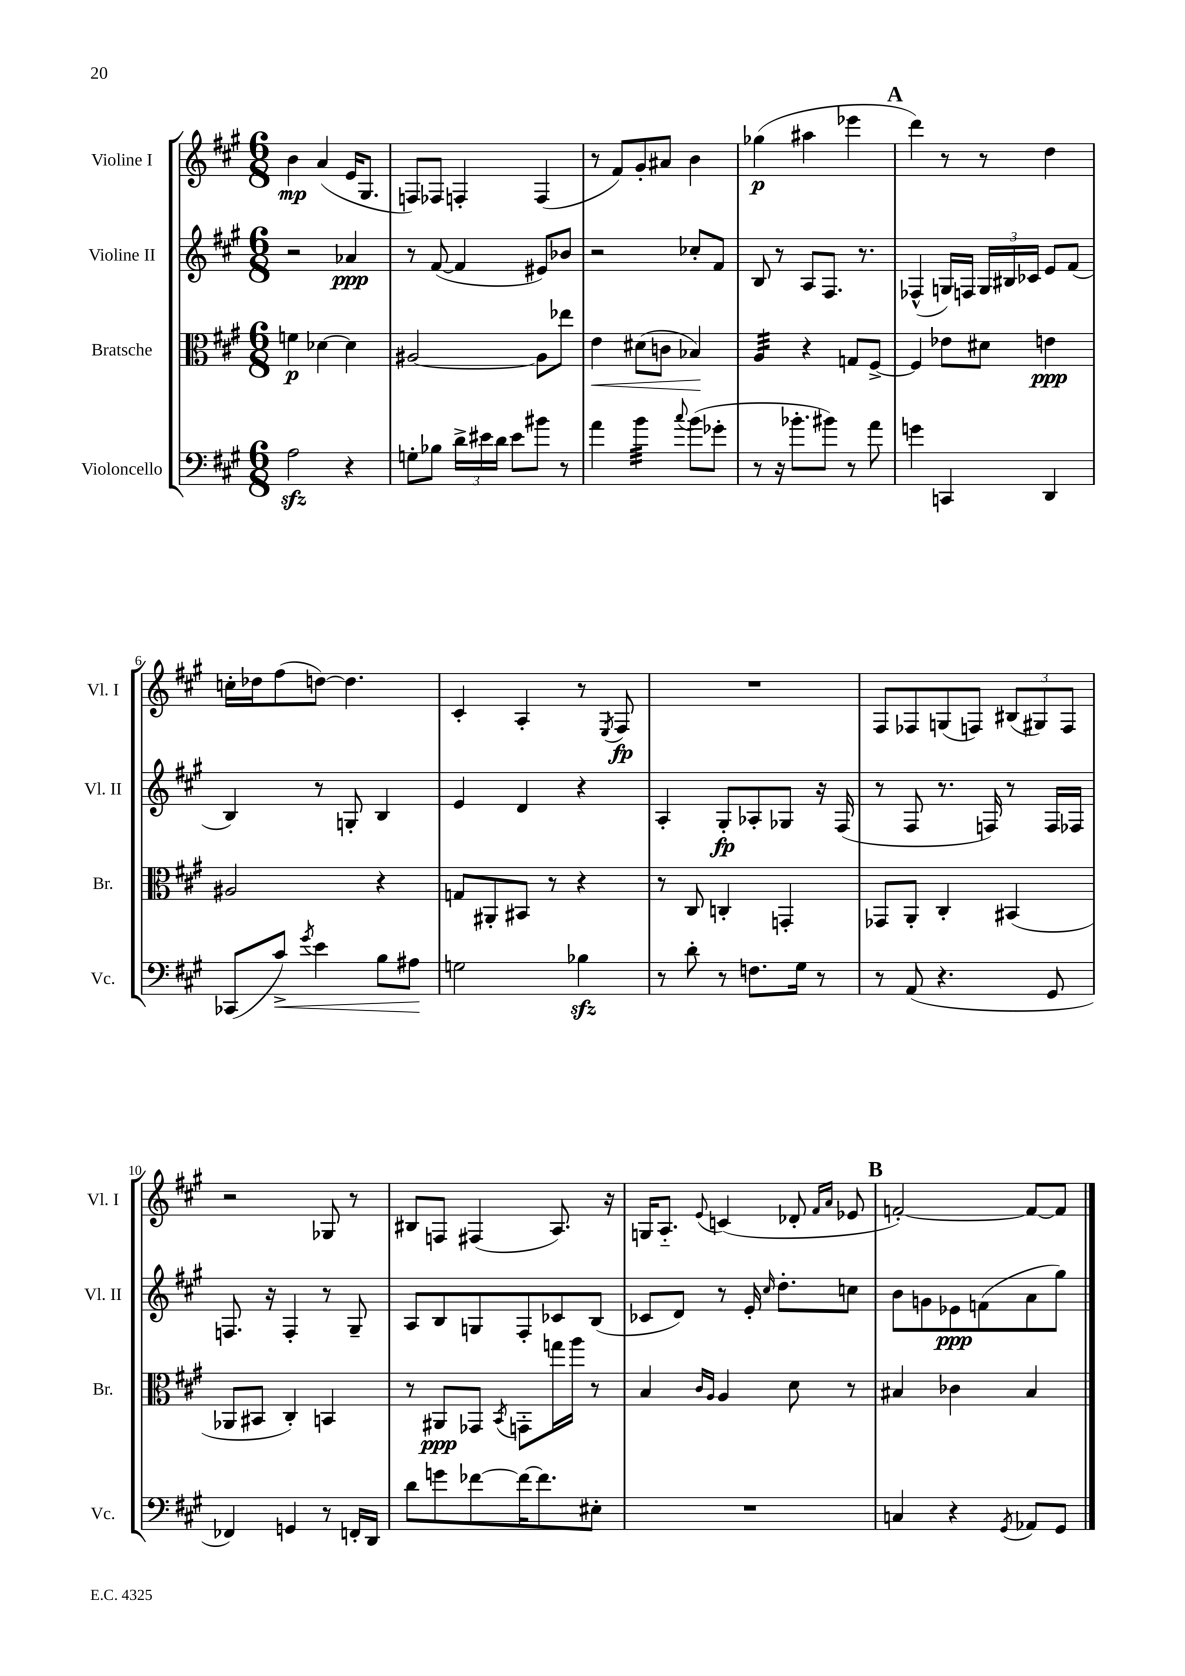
<<
\new StaffGroup <<
\new Staff = "s0" \with { instrumentName = "Violine I" shortInstrumentName = "Vl. I" } {
    \clef treble \key a \major \numericTimeSignature \time 6/8
    \autoBeamOff b'4\mp a'4( e'16[ gis8.] |
    f8[) fes8] f4-. f4( |
    r8 fis'8[) gis'8-. ais'8] b'4 |
    ges''4\p( ais''4 ees'''4 |
    \mark \markup { \bold "A" } d'''4) r8 r8 d''4 |
    c''16[-. des''16 fis''8( d''8]~) d''4. |
    cis'4-. a4-. r8 \acciaccatura { e8 } fis8\fp |
    R2. |
    fis8[ fes8 g8( f8]) \tuplet 3/2 { bis8[( gis8) f8] } |
    r2 ges8 r8 |
    bis8[ f8] fis4( a8.) r16 |
    g16[ a8.]-_ \appoggiatura { e'8 } c'4( des'8-. \grace { fis'16[ a'16] } ees'8 |
    \mark \markup { \bold "B" } f'2~-.) f'8[~ f'8] \bar "|." |
}
\new Staff = "s1" \with { instrumentName = "Violine II" shortInstrumentName = "Vl. II" } {
    \clef treble \key a \major \numericTimeSignature \time 6/8
    \autoBeamOff r2 aes'4\ppp |
    r8 fis'8~( fis'4 eis'8[) bes'8] |
    r2 ces''8[-. fis'8] |
    b8 r8 a8[ fis8.] r8. |
    \mark \markup { \bold "A" } fes4-^( g16[) f16] \tuplet 3/2 { g16[ bis16 ces'16] } e'8[ fis'8]( |
    b4) r8 g8-. b4 |
    e'4 d'4 r4 |
    a4-. gis8[-.\fp aes8-. ges8] r16 fis16( |
    r8 fis8 r8. f16) r8 f16[ fes16] |
    f8. r16 f4-. r8 gis8-- |
    a8[ b8 g8 fis8-. ces'8 b8]( |
    ces'8[ d'8]) r8 e'16-. \grace { cis''16 } d''8.[-. c''8] |
    \mark \markup { \bold "B" } b'8[ g'8 ees'8\ppp f'8( a'8 gis''8]) \bar "|." |
}
\new Staff = "s2" \with { instrumentName = "Bratsche" shortInstrumentName = "Br." } {
    \clef alto \key a \major \numericTimeSignature \time 6/8
    \autoBeamOff f'4\p des'4~ des'4 |
    ais2~ ais8[ ees''8] |
    e'4\< dis'8[( c'8] bes4\!) |
    a4:32 r4 g8[ fis8]~-> |
    \mark \markup { \bold "A" } fis4 ees'8[ dis'8] e'4\ppp |
    ais2 r4 |
    g8[ ais,8-. bis,8] r8 r4 |
    r8 cis8 c4-. g,4-. |
    ges,8[ a,8]-. cis4-. bis,4( |
    aes,8[ bis,8] cis4-.) b,4 |
    r8 ais,8[\ppp ges,8] \acciaccatura { b,8 } g,8[-. g''16 a''16] r8 |
    b4 \grace { cis'16[ a16] } a4 d'8 r8 |
    \mark \markup { \bold "B" } bis4 ces'4 bis4 \bar "|." |
}
\new Staff = "s3" \with { instrumentName = "Violoncello" shortInstrumentName = "Vc." } {
    \clef bass \key a \major \numericTimeSignature \time 6/8
    \autoBeamOff a2\sfz r4 |
    g8[-. bes8] \tuplet 3/2 { d'16[-> eis'16 d'16] } eis'8[ bis'8] r8 |
    a'4 b'4:32 \appoggiatura { cis''8 } b'8[( ges'8]-. |
    r8 r16 bes'8.[-. bis'8]) r8 a'8 |
    \mark \markup { \bold "A" } g'4 c,4 d,4 |
    ces,8[( cis'8]->\<) \acciaccatura { gis'8 } e'4 b8[ ais8]\! |
    g2 bes4\sfz |
    r8 d'8-. r8 f8.[ gis16] r8 |
    r8 a,8( r4. gis,8 |
    fes,4) g,4 r8 f,16[-. d,16] |
    d'8[ g'8 fes'8~ fes'16~ fes'8. eis8]-. |
    R2. |
    \mark \markup { \bold "B" } c4 r4 \acciaccatura { gis,8 } aes,8[ gis,8] \bar "|." |
}
>>
>>
